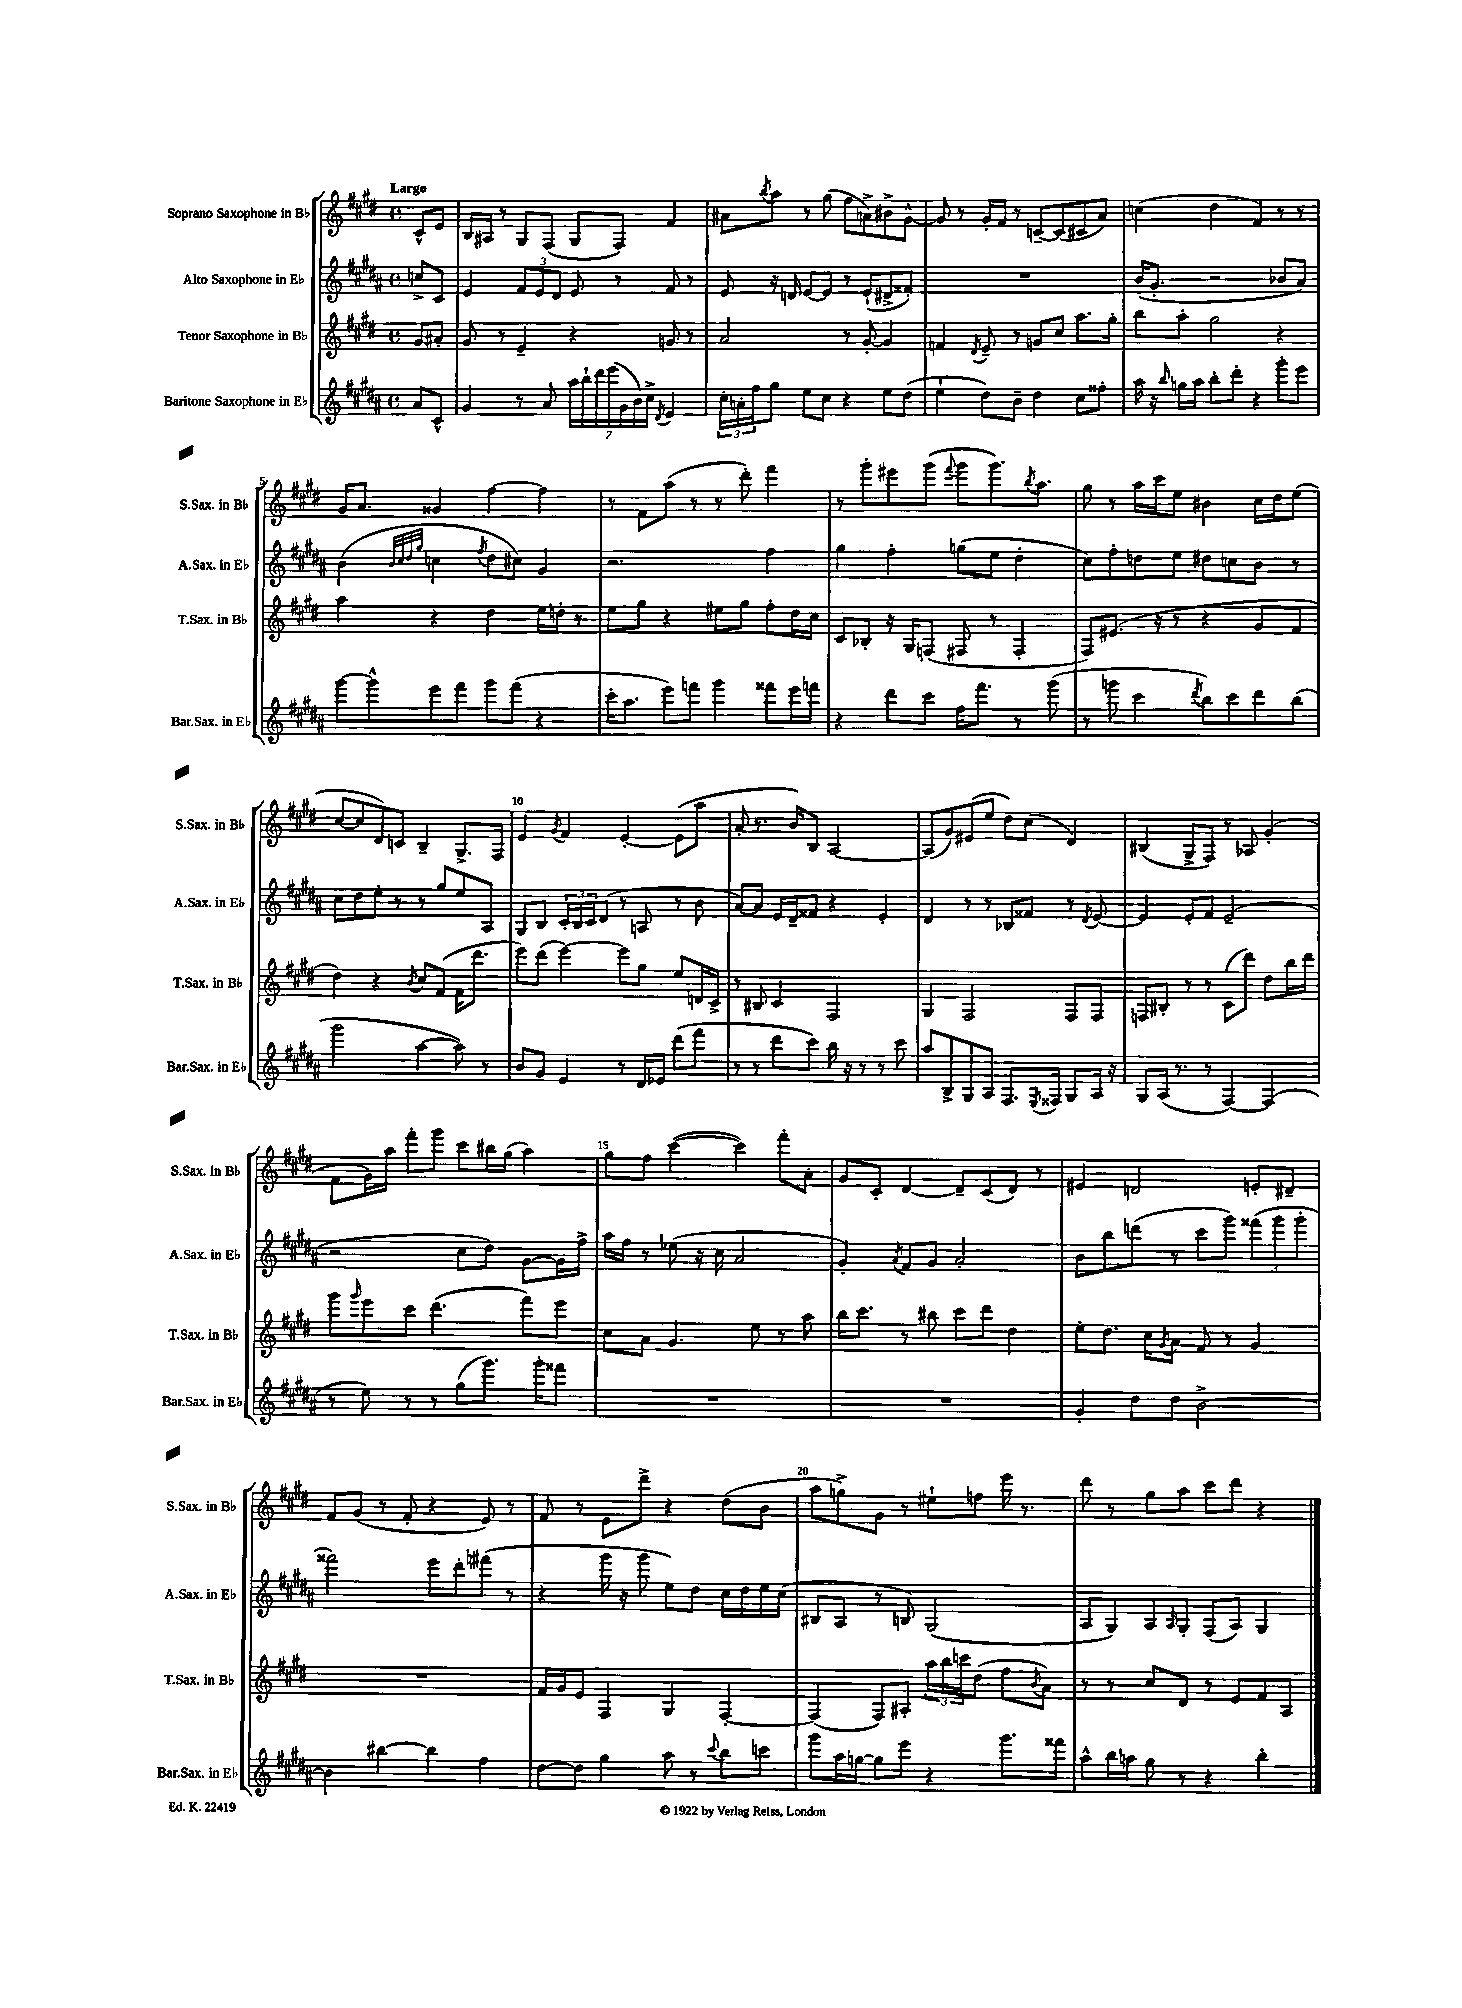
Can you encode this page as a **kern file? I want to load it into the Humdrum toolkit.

**kern	**kern	**kern	**kern
*part4	*part3	*part2	*part1
*staff4	*staff3	*staff2	*staff1
*I"Baritone Saxophone in E♭	*I"Tenor Saxophone in B♭	*I"Alto Saxophone in E♭	*I"Soprano Saxophone in B♭
*I'Bar.Sax. in E♭	*I'T.Sax. in B♭	*I'A.Sax. in E♭	*I'S.Sax. in B♭
*clefG2	*clefG2	*clefG2	*clefG2
*k[f#c#g#d#a#]	*k[f#c#g#d#]	*k[f#c#g#d#a#]	*k[f#c#g#d#]
*M4/4	*M4/4	*M4/4	*M4/4
*met(c)	*met(c)	*met(c)	*met(c)
=	=	=	=
!	!	!	!LO:TX:a:B:t=Largo
8a#/L	8g#/L	8ccn^/L	8c#^^/L
8c#^^/J	8a#X'/J	8c#/J	8e/J
=1	=1	=1	=1
4g#/	8g#/	4e/	16B/LL
.	.	.	16A#X/JJ
.	8r	.	8r
8r	4e~/	12f#/L	8G#/L
.	.	12e/	.
8a#/	.	.	(8F#/J
.	.	12d#/J	.
28aa#\LL	4r	8e/	8G#/L
28bb`\	.	.	.
28ddd#\	.	.	.
(28eee\	.	.	.
.	.	8r	8F#/J)
28g#\	.	.	.
28b\)	.	.	.
28cc#^\JJ	.	.	.
8qd#/	.	.	.
4e/	8gn/	8f#/	4f#/
.	8r	8r	.
=2	=2	=2	=2
24cc#'\LL	2a/	8e/	8a#X\L
24an'\	.	.	.
24ff#\J	.	.	.
.	.	.	8qbb/
8gg#\J	.	16r	8aa\J
.	.	16dn/	.
8ee\L	.	[8e/L	8r
8cc#\J	.	8e/J]	(8gg#\
4r	8r	8r	8ff#\L
.	[8g#'/	(8e`/L	8an^\)
8ee\L	4g#/]	8d#X^/	8b#X^\
(8dd#\J	.	8f##X'/J)	[8g#^^\J
=3	=3	=3	=3
4ee`\	4fn/	1r	8g#/]
.	.	.	8r
.	8qd#/	.	.
8dd#\L)	8e~/	.	16g#'/LL
.	.	.	16f#/JJ
8b~\J	8r	.	8r
4dd#\	8gn/L	.	[8cn~/L
.	8cc#/J	.	(8c/]
8cc#\L	8.aa\L	.	8c#X/
8ff##X'\J	.	.	8a/J)
.	16gg#'\Jk	.	.
=4	=4	=4	=4
16aa#\	8bb\L	(16b/KL	(4ccn\
16r	.	8.g#'/J	.
16qqbb/	.	.	.
16ggn\LL	8aa'\J	.	.
16aa#\JJ	.	.	.
8bb'\L	2gg#\	2r	4dd#\
8ddd#'\J	.	.	.
4r	.	.	4f#/)
8ggg#'\L	4r	8b-X/L	8r
8eee\J	.	8a#/J)	8r
!!LO:LB:g=z
=5	=5	=5	=5
[8ggg#\L	4aa\	(4b\	16g#/KL
.	.	.	8.a/J
8ggg#^^\]	.	.	.
.	.	32qqb/LLL	.
.	.	32qqcc#/	.
.	.	32qqdd#/	.
.	.	32qqgg#/JJJ	.
8eee\	4r	4ccn\	4g##X/
8fff#\J	.	.	.
.	.	8qff#/	.
8ggg#\L	4dd#\	8dd#\L	[4ff#\
(8fff#\J	.	8cc#X\J)	.
4r	16ee\LL	4g#/	4ff#\]
.	16ddn'\JJ	.	.
.	8r	.	.
=6	=6	=6	=6
16ccc#'\KL	8ee\L	2.r	8r
8.aa#\J	.	.	.
.	8gg#\J	.	8f#\L
8eee\L)	4r	.	(8aa\J
8fffn\J	.	.	8r
4ggg#\	8ee#X\L	.	8r
.	8gg#\J	.	8ddd#'\)
8fff##X\L	8ff#'\L	4ff#\	4fff#\
16eee\L	16dd#\L	.	.
16fffn\JJ	16cc#\JJ	.	.
=7	=7	=7	=7
4r	8c#/L	4gg#\	8r
.	8B-X'/J	.	8ggg#'\L
8ddd#\L	16r	4ff#'\	8eee#X\
.	16G#/KL	.	.
8ccc#\J	(8Fn/J	.	(8ggg#\J
.	.	.	8qqfff#/
16ff#\KL	8F#X/	(8ggn\L	8ggg#\L
8.fff#\J	.	.	.
.	8r	8ee\J	8.ggg#\)
8r	4F#'/	4dd#'\	.
.	.	.	8qbb/
.	.	.	8.aa\J
(8ggg#\	.	.	.
=8	=8	=8	=8
8r	8F#/L)	8cc#\L)	8gg#\
8gggn\	(8.e#X/J	8ff#'\	8r
4ccc#\	.	8ddn\	16aa\LL
.	16r	.	16ccc#\J
.	8r	8ee\J	8ee\J
8qddd#/	.	.	.
8bb\L)	4r	8dd#X\L	4b#X\
8ccc#\	.	8ccn\	.
8ddd#\	8g#/L	8b\J	16cc#\LL
.	.	.	16dd#\J
(8bb\J	8f#/J	8r	(8ee\J
!!LO:LB:g=z
=9	=9	=9	=9
2ggg#\	4dd#\)	8cc#\L	[8cc#/L
.	.	8dd#\	8cc#/]
.	4r	8ee'\J	8d#/)
.	.	8r	8cn/J
.	8qb/	.	.
[4aa#\	8cc#/L	8r	4B~/
.	(8f#/J	8gg#/L	.
8aa#\])	16f#\KL	8ee/	8.G#^/L
.	8.ddd#\J	.	.
8r	.	8A#/J	.
.	.	.	16F#/Jk
=10	=10	=10	=10
8b/L	8eee\L)	8G#/L	4e/
8g#/J	(8ddd#\J	8B/J	.
.	.	.	8qg#/
4e/	[4eee\)	24c#'/LL	4f#/
.	.	24B/	.
.	.	24c#/J	.
.	.	(8d#/J	.
8r	8eee\L]	8r	[4e'/
16d#/LL	8gg#\J	8An/	.
16e-X/JJ	.	.	.
(8ddd#\L	8ee/L	8r	(8e\L]
8fff#\J	16dn/L	8b\	8aa\J
.	16c#^/JJ	.	.
=11	=11	=11	=11
8r	8r	[8a#/L)	8a'/
8r	8B#X/	8a#/J]	8.r
8ddd#\L	4c#/	16e/LL	.
.	.	16d#~/J	16b/KL)
8ccc#\J)	.	8f##X/J	8B/J
16bb\	2F#/	4r	[2A/
16r	.	.	.
8r	.	.	.
8r	.	4e'/	.
8ccc#\	.	.	.
=12	=12	=12	=12
8aa#/L	4G#/	4d#/	(8A/L]
8B^/	.	.	8g#/)
8G#/	2F#/	8r	(8e#X/
8A#/J	.	8r	8ee/J
8.F#/L	.	8B-X/L	8dd#\L)
.	.	8f##X/J	(8cc#\J
8qE/	.	.	.
16F##X/Jk	.	.	.
8G#/L	8F#/L	8r	4d#/)
.	.	8qd#/	.
16A#/Jk	8F#/J	[8e/	.
16r	.	.	.
=13	=13	=13	=13
8G#/L	8Fn/L	4e/]	(4B#X/
(16A#/Jk	8B#X'/J	.	.
8.r	.	.	.
.	8r	8e'/L	8G#^/L
8r	8r	8f#/J	8F#/J)
[4F#/)	(8c#\L	(2e~/	8r
.	8ddd#\J)	.	8A-X/
(4F#/]	8dd#\L	.	(4g#'/
.	16bb\L	.	.
.	16ddd#\JJ	.	.
!!LO:LB:g=z
=14	=14	=14	=14
8r	8ggg#\L	2r	8f#\L
.	16qqggg#/	.	.
8ee\)	8eee\	.	16g#\L)
.	.	.	16aa\JJ
8r	8ccc#\J	.	8fff#'\L
8r	(4.ddd#\	.	8ggg#\J
(8gg#\L	.	8cc#\L	8ccc#\L
8.ggg#\J)	.	8dd#\J)	16bb#X\L
.	.	.	(16gg#\JJ
.	8fff#\L)	[8g#\L	4aa\)
16ggg#'\KL	.	.	.
8fff##X\J	8eee\J	16g#\L]	.
.	.	16ff#^\JJ	.
=15	=15	=15	=15
1r	8cc#\L	16aa#\LL	8gg#\L
.	.	16ff#\JJ	.
.	8a\J	8r	8ff#\J
.	4.g#/	(8ee-X\	([4ccc#\
.	.	16r	.
.	.	16cc#\	.
.	.	2a#/	4ccc#\])
.	8ee\	.	.
.	8r	.	8fff#'\L
.	8aa\	.	8a'\J
=16	=16	=16	=16
1r	16bb\KL	4g#'/)	8g#/L
.	8.ccc#\J	.	.
.	.	.	8c#'/J
.	.	8qa#/	.
.	8r	8f#/L	[4d#/
.	8bb#X\	8g#/J	.
.	8ccc#\L	2a#'/	8d#~/L]
.	8ddd#\J	.	(8c#/
.	4dd#\	.	8d#/J)
.	.	.	8r
=17	=17	=17	=17
4g#'/	8ee'\L	8b\L	4e#X/
.	8.dd#\J	8bb\	.
8dd#\L	.	(8dddn\J	2dn/
.	16cc#\KL	.	.
.	8qg#/	.	.
8dd#\J	8a\J	8r	.
[2b^\	8f#/	8ccc#\L	.
.	8r	8ggg#\J)	.
.	4g#/	(12fff##X\L	8en'/L
.	.	12ggg#\	.
.	.	.	8d#X~/J
.	.	12ggg#'\J	.
!!LO:LB:g=z
=18	=18	=18	=18
4b\]	1r	2fff##X\)	8f#/L
.	.	.	(8g#/J
[4bb#X\	.	.	8r
.	.	.	8f#'/
4bb#\]	.	8eee\L	4r
.	.	8ddd#'\	.
4ff#\	.	(8fff#X\J	8e/)
.	.	8r	8r
=19	=19	=19	=19
[8dd#\L	16f#/LL	4r	8f#/
.	16g#/J	.	.
8dd#\J]	8e/J	.	8r
4gg#\	4F#/	16ggg#\	8e\L
.	.	16r	.
.	.	8ggg#\	8ddd#^\J
8aa#\	4G#/	8ee\L)	4r
8r	.	8dd#\J	.
8qqccc#/	.	.	.
8bb\L	[4F#'/	16cc#\LL	(8dd#\L
.	.	16dd#\	.
8cccn\J	.	16ee\	8b\J
.	.	(16cc#\JJ	.
=20	=20	=20	=20
8ggg#\L	(4F#/]	8B#X/L	8aa\L
16aa#\L	.	8A#/J	8ggn^\)
[16ggn\JJ	.	.	.
8gg\L]	8F#/L)	8r	8g#\J
8eee\J	8A#X'/J	8Bn/)	8r
4r	24aa\LL	(2G#/	8ee#X`\L
.	24bb\	.	.
.	24cccn\J	.	.
.	(8dd#\J	.	8ffn\J
8.ggg#\L	8ff#\L	.	16eee\
.	.	.	8.r
.	8qb/	.	.
.	8a\J)	.	.
16fff##X\Jk	.	.	.
=21	=21	=21	=21
8aa#^^\L	8r	8A#/L	8ddd#\
16bb\L	8r	8G#/)	8r
16aan\JJ	.	.	.
8gg#\	8cc#/L	8A#/	8gg#\L
.	.	16qqA#/	.
8r	8d#/J	8G#'/J	8aa\J
4r	8r	(8F#/L	8ccc#\L
.	8e/L	8A#/J)	8ddd#\J
4bb'\	8f#/	4G#/	4r
.	8A/J	.	.
==	==	==	==
*-	*-	*-	*-
